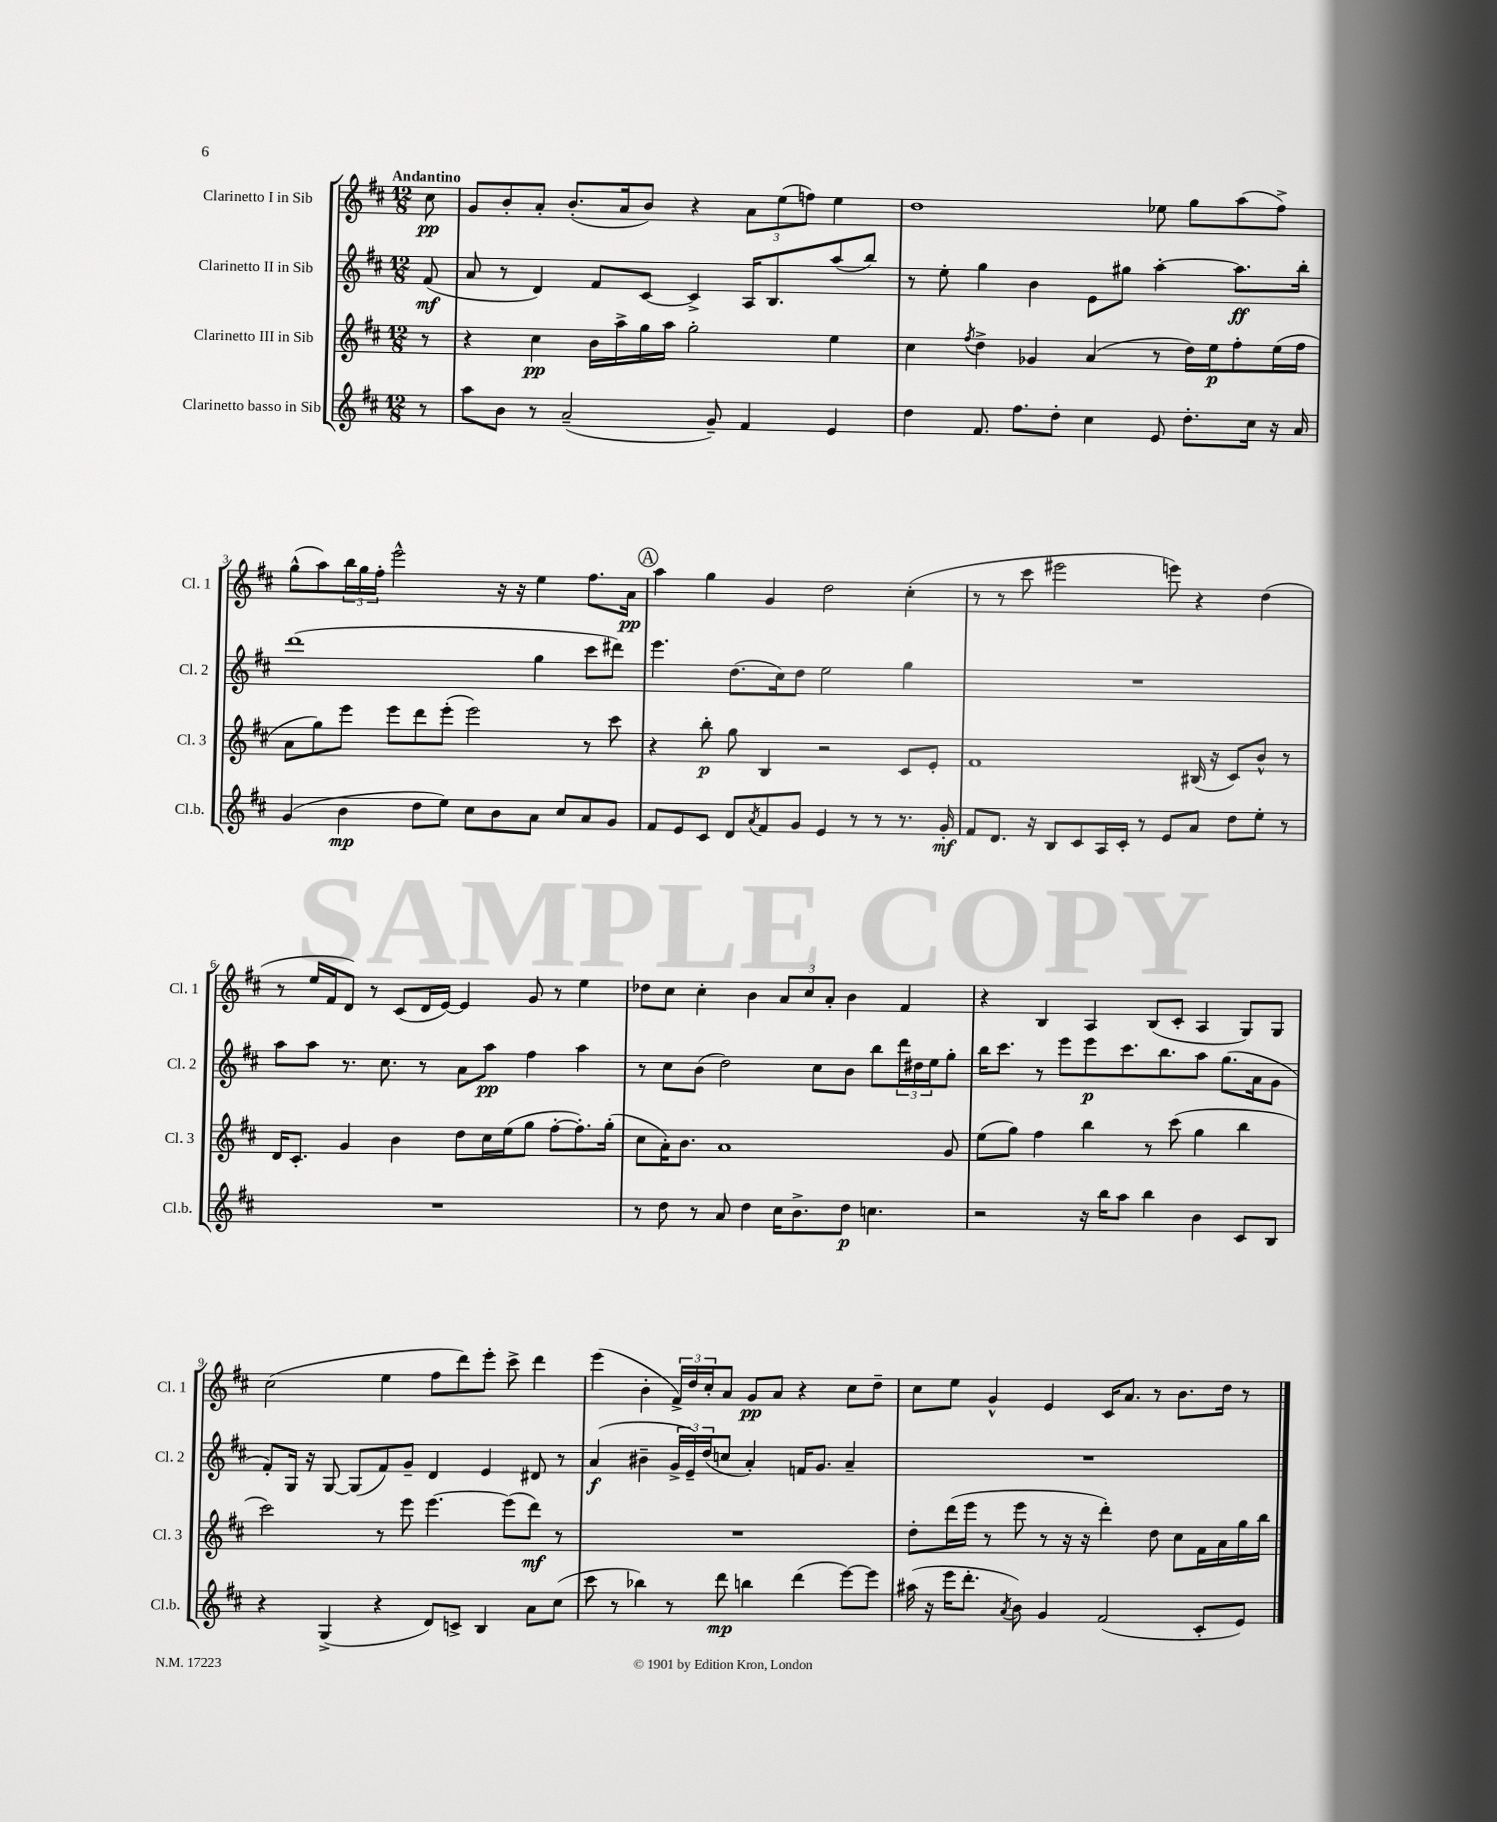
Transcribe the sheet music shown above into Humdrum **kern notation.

**kern	**kern	**kern	**kern
*staff4	*staff3	*staff2	*staff1
*clefG2	*clefG2	*clefG2	*clefG2
*k[f#c#]	*k[f#c#]	*k[f#c#]	*k[f#c#]
*M12/8	*M12/8	*M12/8	*M12/8
8r	8r	(8f#/	8cc#\
=	=	=	=
8aa\L	4r	8a/	8g/L
8b\J	.	8r	8b'/
8r	4cc#\	4d/)	8a'/J
(2a~/	.	.	(8.b'/L
.	16b\LL	8f#/L	.
.	16aa^\	.	16a/k
.	16gg\	[8c#/J	8b/J)
.	16aa\JJ	.	.
.	2gg'\	4c#^/]	4r
8g~/)	.	.	.
4f#/	.	16A/LK	12a\L
.	.	8.B/	.
.	.	.	(12ee\
.	.	.	12ff\J)
4e/	4ee\	(8aa/	4ee\
.	.	8bb/J)	.
=	=	=	=
4dd\	4cc#\	8r	1dd
.	.	8ee'\	.
.	8qff#/	.	.
8.f#/	4dd^\	4gg\	.
8.ff#\L	.	.	.
.	4g-/	4b\	.
8dd'\J	.	.	.
4cc#\	(4a/	8e\L	.
.	.	8gg#\J	.
8e/	8r	[4aa'\	8ee-\
8.dd'\L	16dd\LL)	.	8gg\L
.	16ee\J	.	.
.	8ff#'\	8.aa\]L	(8aa\
16cc#\Jk	.	.	.
16r	(16ee\L	.	8ff#^\J)
16a/	16ff#\JJ	16bb'\Jk	.
=	=	=	=
(4g/	8a\L	(1ddd	(8gg^^\L
.	8gg\)	.	8aa\)
4b\	8eee\J	.	24bb\L
.	.	.	24gg\
.	.	.	24ff#'\JJ
.	8eee\L	.	2eee^^\
8dd\L	8ddd\	.	.
8ee\J)	(8eee'\J	.	.
8cc#\L	2eee\)	.	.
8b\	.	.	16r
.	.	.	16r
8a\J	.	4gg\	4ee\
8cc#/L	.	.	.
8a/	8r	8ccc#\L	8.ff#\L
8g/J	8ccc#\	8ddd#\J)	.
.	.	.	16a\Jk
=	=	=	=
8f#/L	4r	4.eee\	4aa\
8e/	.	.	.
8c#/J	8bb'\	.	4gg\
8d/L	8gg\	(8.dd\L	.
8qa/	.	.	.
8f#/	4B/	.	4g/
.	.	16cc#\k)	.
8g/J	.	8dd\J	.
4e/	2r	2ee\	2dd\
8r	.	.	.
8r	.	.	.
8.r	8c#/L	4gg\	(4cc#'\
.	8e'/J	.	.
16g'/	.	.	.
=	=	=	=
8f#/L	1f#	1.r	8r
8.d/J	.	.	8r
.	.	.	8ccc#\
16r	.	.	.
8B/L	.	.	2eee#\
8c#/	.	.	.
16A/L	.	.	.
16c#'/JJ	.	.	.
8r	.	.	.
8e/L	.	.	8eee\)
8a/J	(16B#/	.	4r
.	16r	.	.
8dd\L	8c#/L)	.	.
8ee'\J	8b^^/J	.	(4dd\
8r	8r	.	.
=	=	=	=
1.r	16d/LK	8aa\L	8r
.	8.c#'/J	.	.
.	.	8aa\J	16ee/LL
.	.	.	16f#/J
.	4g/	8.r	8d/J)
.	.	.	8r
.	.	8.cc#\	.
.	4b\	.	(8c#/L
.	.	8r	16d/L
.	.	.	[16e/JJ)
.	8dd\L	8a\L	4e/]
.	16cc#\L	8aa\J	.
.	(16ee\J	.	.
.	8gg\J	4ff#\	8g/
.	[8ff#'\L	.	8r
.	8.ff#'\])	4aa\	4ee\
.	(16gg'\Jk	.	.
=	=	=	=
8r	8cc#\L	8r	8dd-\L
8dd\	16a'\K)	8cc#\L	8cc#\J
.	8.b\J	.	.
8r	.	(8b\J	4cc#'\
8a/	1a	2dd\)	.
4dd\	.	.	4b\
16cc#\LK	.	.	12a/L
8.b^\	.	.	.
.	.	.	12cc#/
.	.	8cc#\L	.
.	.	.	12a'/J
8dd\J	.	8b\J	4b\
4.cc\	.	8bb\L	.
.	.	24ddd\L	4f#/
.	.	24dd#\	.
.	.	24ee\J	.
.	8g/	8gg'\J	.
=	=	=	=
2r	(8ee\L	16bb\LK	4r
.	.	8.ccc#\J	.
.	8gg\J)	.	.
.	4ff#\	8r	4B/
.	.	8eee\L	.
16r	4bb\	8eee\	4A/
16bb\LK	.	.	.
8aa\J	.	8.ccc#\	.
4bb\	8r	.	(8B/L
.	.	8.bb\	.
.	(8ccc#\	.	8c#'/J
4b\	4gg\	8aa\J	4A/
.	.	(8.gg\L	.
8c#/L	4bb\	.	8G/L)
.	.	16a\k	.
8B/J	.	8g\J	8G/J
=	=	=	=
4r	2ccc#\)	8f#'/L)	(2cc#\
.	.	16G/Jk	.
.	.	16r	.
(4G^/	.	[8G/	.
.	.	(8G/]L	.
4r	8r	8f#/)	4ee\
.	8eee\	8g~/J	.
8d/L)	[4.eee\	4d/	8ff#\L
8c^/J	.	.	8ddd\)
4B/	.	4e/	8eee'\J
.	(8eee\]L	.	8ccc#^\
8a\L	8ddd\J)	8d#/	4ddd\
(8cc#\J	8r	8r	.
=	=	=	=
8ccc#\	1.r	(4a/	(4eee\
8r	.	.	.
4bb-\)	.	4b#~\	4b'\
8r	.	24g^/LL	24f#^/LL)
.	.	24e~/)	24dd/
.	.	(24dd/J	24cc#'/J
8ddd\	.	8cc/J	8a/J
4bb\	.	4a'/)	8g/L
.	.	.	8a/J
(4ddd\	.	16f/LK	4r
.	.	8.g/J	.
[8eee\L)	.	4a~/	8cc#\L
8eee\]J	.	.	8dd~\J
=	=	=	=
(16aa#\	8dd'\L	1.r	8cc#\L
16r	.	.	.
16eee\LK	(16ddd\L	.	8ee\J
8.ddd'\J	16eee\JJ	.	.
.	8r	.	4g^^/
8qa/	.	.	.
8b\)	8eee\	.	.
4g/	8r	.	4e/
.	16r	.	.
.	16r	.	.
(2f#/	4ddd'\)	.	16c#/LK
.	.	.	8.a/J
.	8dd\	.	8r
.	8cc#\L	.	8.b\L
8c#'/L	16f#\L	.	.
.	16a\	.	16dd\Jk
8e/J)	16gg\	.	8r
.	16bb\JJ	.	.
==	==	==	==
*-	*-	*-	*-
